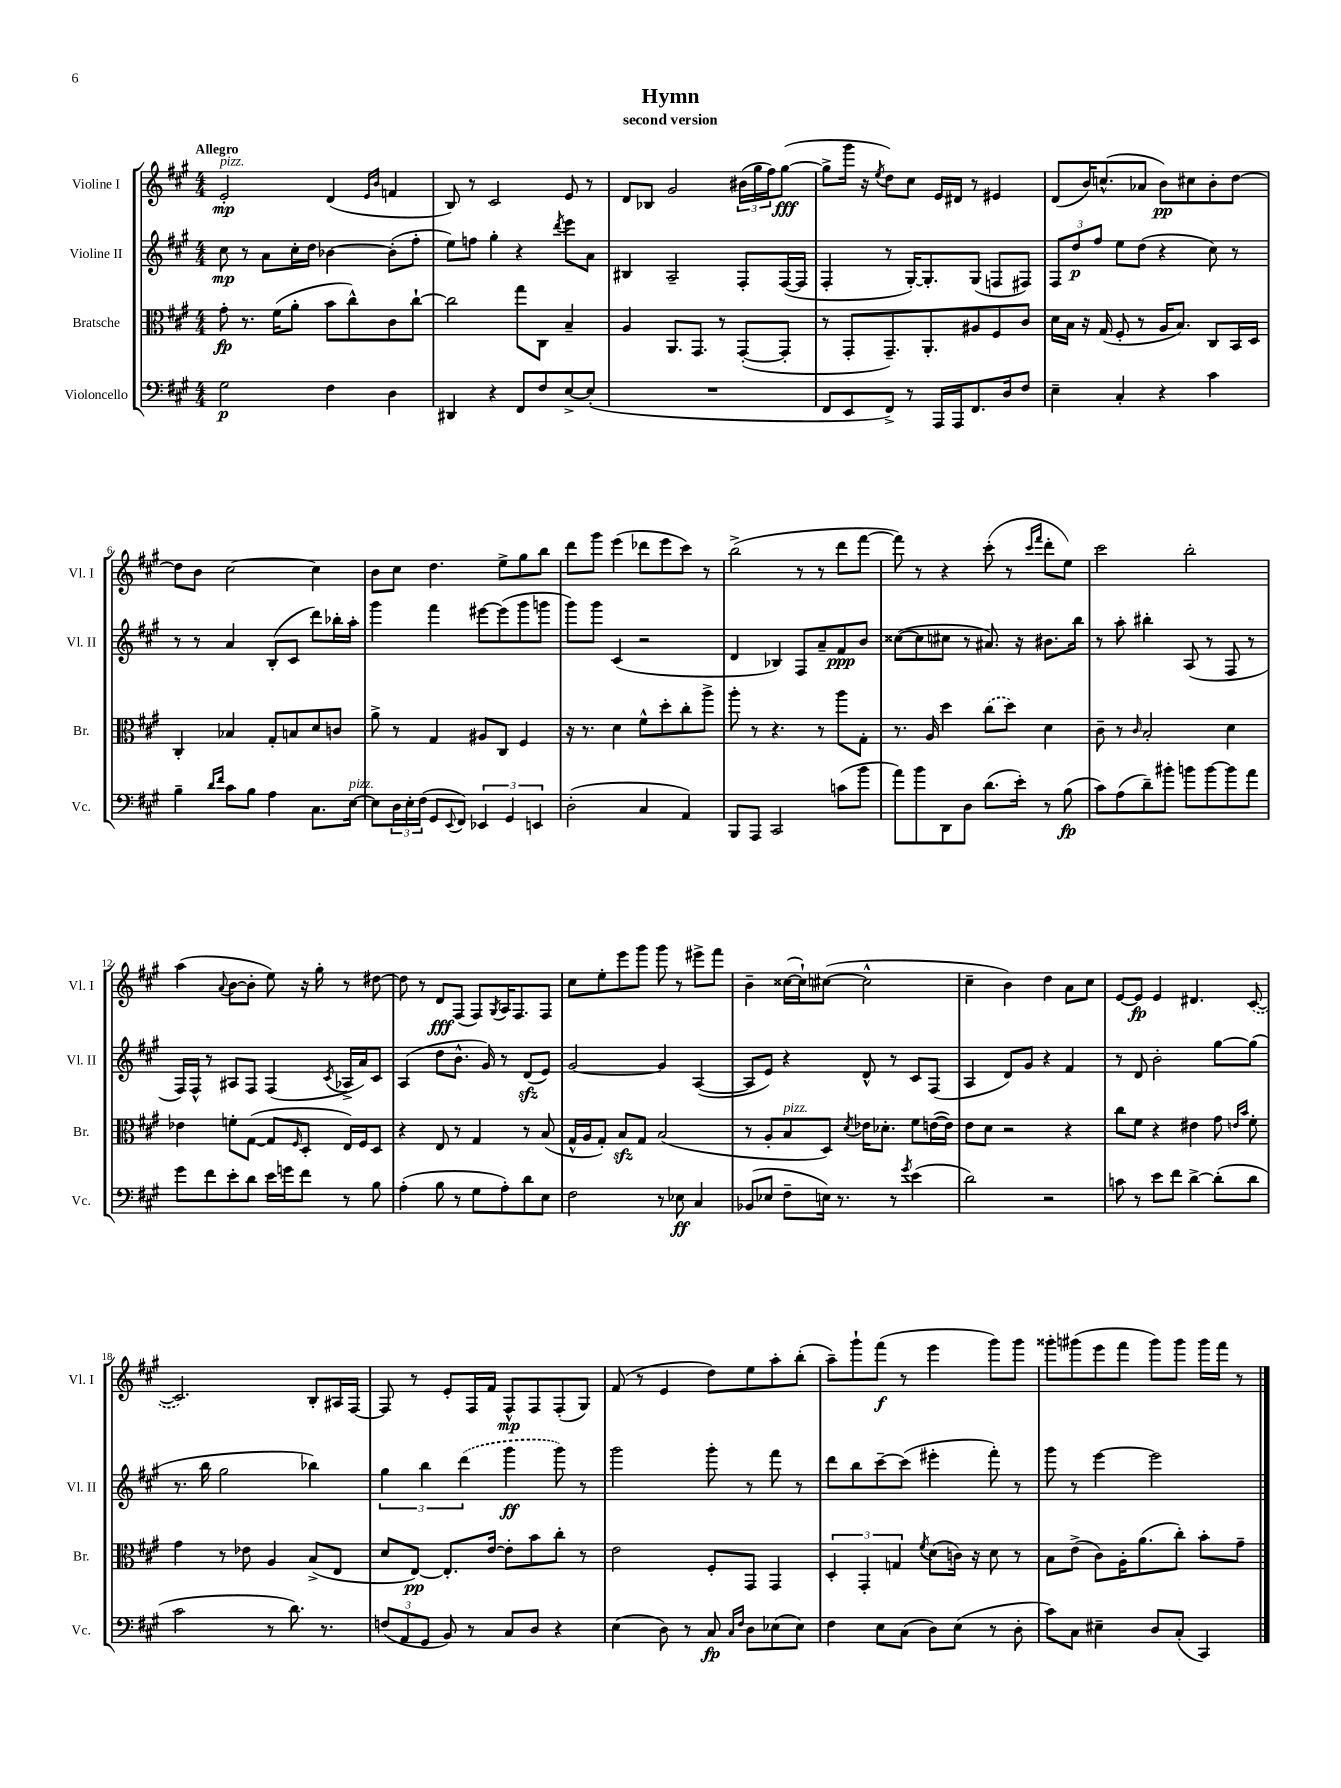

**kern	**dynam	**kern	**dynam	**kern	**dynam	**kern	**dynam
*part4	*part4	*part3	*part3	*part2	*part2	*part1	*part1
*staff4	*staff4	*staff3	*staff3	*staff2	*staff2	*staff1	*staff1
*I"Violoncello	*	*I"Bratsche	*	*I"Violine II	*	*I"Violine I	*
*I'Vc.	*	*I'Br.	*	*I'Vl. II	*	*I'Vl. I	*
*clefF4	*	*clefC3	*	*clefG2	*	*clefG2	*
*k[f#c#g#]	*	*k[f#c#g#]	*	*k[f#c#g#]	*	*k[f#c#g#]	*
*M4/4	*	*M4/4	*	*M4/4	*	*M4/4	*
=1	=1	=1	=1	=1	=1	=1	=1
!	!	!	!	!	!	!LO:TX:a:B:t=Allegro	!
!	!	!	!	!	!	!LO:TX:a:i:t=pizz.	!
2G#\	p	8g#'\	fp	8cc#\	mp	2e'/	mp
.	.	8.r	.	8r	.	.	.
.	.	.	.	8a\L	.	.	.
.	.	(16f#\KL	.	.	.	.	.
.	.	8a'\J	.	16cc#'\L	.	.	.
.	.	.	.	16dd\JJ	.	.	.
4F#\	.	8b\L	.	[4b-X\	.	(4d/	.
.	.	8cc#^^\)	.	.	.	.	.
.	.	.	.	.	.	16qqe/LL	.
.	.	.	.	.	.	16qqb/JJ	.
4D\	.	8c#\	.	(8b-'\L]	.	4fn/	.
.	.	[8cc#`\J	.	8ff#'\J	.	.	.
=2	=2	=2	=2	=2	=2	=2	=2
4DD#X/	.	2cc#\]	.	8ee\L)	.	8B/)	.
.	.	.	.	8ffn\J	.	8r	.
4r	.	.	.	4gg#'\	.	2c#/	.
8FF#/L	.	8gg#\L	.	4r	.	.	.
8F#/	.	8C#\J	.	.	.	.	.
.	.	.	.	8qddd/	.	.	.
[8E^/	.	4B~/	.	8eee\L	.	8e/	.
(8E'/J]	.	.	.	8a\J	.	8r	.
=3	=3	=3	=3	=3	=3	=3	=3
1r	.	4A/	.	4B#X/	.	8d/L	.
.	.	.	.	.	.	8B-X/J	.
.	.	8.AA/L	.	2A~/	.	2g#/	.
.	.	8.GG#/J	.	.	.	.	.
.	.	8r	.	.	.	.	.
.	.	([8GG#'/L	.	8F#'/L	.	(24b#X\LL	.
.	.	.	.	.	.	24gg#\	.
.	.	.	.	.	.	24ff#\J)	.
.	.	8GG#'/J]	.	([16F#/L	.	([8gg#\J	fff
.	.	.	.	16F#/JJ]	.	.	.
=4	=4	=4	=4	=4	=4	=4	=4
8FF#/L	.	8r	.	4F#'/	.	8gg#^\L]	.
8EE/	.	8GG#'/L	.	.	.	16ggg#\Jk	.
.	.	.	.	.	.	16r	.
.	.	.	.	.	.	8qee/	.
8FF#^/J)	.	8.GG#~/)	.	8r	.	8dd\L)	.
8r	.	.	.	[16G#'/KL)	.	8cc#\J	.
.	.	8.AA'/	.	8.G#'/]	.	.	.
16AAA/LL	.	.	.	.	.	16e/LL	.
16AAA/J	.	.	.	.	.	16d#X/JJ	.
8.FF#/	.	8A#X/	.	(8G#/J	.	8r	.
.	.	8F#/	.	8Fn/L	.	4e#X/	.
16D/k	.	.	.	.	.	.	.
8F#/J	.	8c#/J	.	8F#X/J)	.	.	.
=5	=5	=5	=5	=5	=5	=5	=5
4E~\	.	16d\LL	.	12F#/L	.	(8d/L	.
.	.	16B\JJ	.	.	.	.	.
.	.	.	.	12dd/	p	.	.
.	.	16r	.	.	.	16b/K)	.
.	.	.	.	12ff#/J	.	.	.
.	.	(16G#/	.	.	.	(8.ccn^^/	.
4C#'/	.	8F#'/	.	8ee\L	.	.	.
.	.	8r	.	(8dd\J	.	8a-X/J	.
4r	.	16A/KL	.	4r	.	8b\L)	pp
.	.	8.B/J)	.	.	.	.	.
.	.	.	.	.	.	8cc#X\	.
4c#\	.	8C#/L	.	8cc#\)	.	8b'\	.
.	.	16BB/L	.	8r	.	[8dd\J	.
.	.	16D/JJ	.	.	.	.	.
!!LO:LB:g=z
=6	=6	=6	=6	=6	=6	=6	=6
4B~\	.	4C#'/	.	8r	.	8dd\L]	.
.	.	.	.	8r	.	8b\J	.
16qqd/LL	.	.	.	.	.	.	.
16qqf#/JJ	.	.	.	.	.	.	.
8c#\L	.	4B-X/	.	4a/	.	[2cc#\	.
8B\J	.	.	.	.	.	.	.
4A\	.	8G#'/L	.	(8B'/L	.	.	.
.	.	8Bn/	.	8c#/J	.	.	.
8.C#\L	.	8d/	.	8ddd\L)	.	4cc#\]	.
.	.	8cn/J	.	16bb-X'\L	.	.	.
!LO:TX:a:i:t=pizz.	!	!	!	!	!	!	!
[16E\Jk	.	.	.	16aa'\JJ	.	.	.
=7	=7	=7	=7	=7	=7	=7	=7
8E\L]	.	8a^\	.	4ggg#\	.	8b\L	.
24D\L	.	8r	.	.	.	8cc#\J	.
24E'\	.	.	.	.	.	.	.
(24F#\JJ	.	.	.	.	.	.	.
8GG#/L	.	4G#/	.	4fff#\	.	4.dd\	.
8qqEE/	.	.	.	.	.	.	.
8FF#/J)	.	.	.	.	.	.	.
6EE-X/	.	8A#X/L	.	[8eee#X\L	.	.	.
.	.	8C#/J	.	(8eee#\]	.	8ee^\L	.
6GG#/	.	.	.	.	.	.	.
.	.	4F#/	.	8ggg#\	.	8gg#\	.
6EEn/	.	.	.	.	.	.	.
.	.	.	.	8gggn\J	.	8bb\J	.
=8	=8	=8	=8	=8	=8	=8	=8
(2D'\	.	16r	.	8ggg#\L)	.	8ddd\L	.
.	.	8.r	.	.	.	.	.
.	.	.	.	8ggg#\J	.	8ggg#\J	.
.	.	4d\	.	(4c#/	.	(4eee\	.
4C#/	.	8f#^^\L	.	2r	.	8ddd-X\L	.
.	.	8dd'\	.	.	.	8eee\	.
4AA/)	.	8cc#'\	.	.	.	8ccc#\J)	.
.	.	8aa^\J	.	.	.	8r	.
=9	=9	=9	=9	=9	=9	=9	=9
8BBB/L	.	8aa'\	.	4d/	.	(2bb^\	.
8AAA/J	.	8r	.	.	.	.	.
2CC#/	.	4.r	.	4B-X/)	.	.	.
.	.	.	.	8F#/L	.	8r	.
.	.	8r	.	8a~/	.	8r	.
(8cn\L	.	8aa\L	.	8f#/	ppp	8ddd\L	.
8b\J	.	8G#'\J	.	8b/J	.	[8fff#\J	.
=10	=10	=10	=10	=10	=10	=10	=10
8a\L)	.	8.r	.	([8cc##X\L	.	8fff#\])	.
8b\	.	.	.	8cc##\]	.	8r	.
.	.	16A/	.	.	.	.	.
8DD\	.	4dd\	.	8cc#X\J	.	4r	.
8D\J	.	.	.	8r	.	.	.
(8.d\L	.	(8cc#\L	.	8.a#X/)	.	(8ccc#'\	.
.	.	8dd\J)	.	.	.	8r	.
16e'\Jk)	.	.	.	16r	.	.	.
.	.	.	.	.	.	16qqccc#/LL	.
.	.	.	.	.	.	16qqfff#/JJ	.
8r	.	4d\	.	8.b#X\L	.	8ddd'\L	.
(8B\	fp	.	.	.	.	8ee\J)	.
.	.	.	.	16bb\Jk	.	.	.
=11	=11	=11	=11	=11	=11	=11	=11
8c#\L)	.	8c#~\	.	8r	.	2ccc#\	.
(8A\	.	8r	.	8aa'\	.	.	.
.	.	16qqc#/	.	.	.	.	.
8d~\)	.	2B'/	.	4bb#X'\	.	.	.
8b#X'\J	.	.	.	.	.	.	.
8bn\L	.	.	.	(8A/	.	2bb'\	.
[8b\	.	.	.	8r	.	.	.
8b\]	.	4d\	.	8F#/	.	.	.
8a\J	.	.	.	8r	.	.	.
!!LO:LB:g=z
=12	=12	=12	=12	=12	=12	=12	=12
8g#\L	.	4e-X\	.	16F#/LL)	.	(4aa\	.
.	.	.	.	16F#^^/JJ	.	.	.
8f#\	.	.	.	8r	.	.	.
.	.	.	.	.	.	8qqa/	.
8e'\	.	8fn'\L	.	8A#X/L	.	[8b\L	.
8d\J	.	([8G#\J	.	8F#/J	.	8b'\J]	.
16e\LL	.	8G#/L]	.	(4F#/	.	8ee\)	.
16gn\J	.	.	.	.	.	.	.
.	.	16qqF#/	.	.	.	.	.
8f#\J	.	8D'/J	.	.	.	16r	.
.	.	.	.	.	.	16gg#'\	.
.	.	.	.	8qc#/	.	.	.
8r	.	16E/LL)	.	16A-X^/LL	.	8r	.
.	.	16F#/J	.	16a/J)	.	.	.
8B\	.	8D/J	.	8c#/J	.	[8dd#X\	.
=13	=13	=13	=13	=13	=13	=13	=13
(4A'\	.	4r	.	(4A/	.	8dd#\]	.
.	.	.	.	.	.	8r	.
8B\	.	8E/	.	8dd\L	.	8d/L	fff
8r	.	8r	.	8.b^^\J	.	(8F#/J	.
8G#\L	.	4G#/	.	.	.	8F#/L)	.
.	.	.	.	16g#/)	.	.	.
.	.	.	.	.	.	8qG#/	.
8A'\)	.	.	.	8r	.	16A/K	.
.	.	.	.	.	.	8.F#/	.
8d\	.	8r	.	(8dzz/L	.	.	.
8E\J	.	(8B/	.	8e/J)	.	8F#/J	.
=14	=14	=14	=14	=14	=14	=14	=14
2F#\	.	16G#^^/LL	.	[2g#/	.	8cc#\L	.
.	.	16A/J	.	.	.	.	.
.	.	8G#'/J)	.	.	.	8ee'\	.
.	.	8Bzz/L	.	.	.	8eee\	.
.	.	8G#/J	.	.	.	8ggg#\J	.
8r	.	(2B/	.	4g#/]	.	8ggg#\	.
8E-X\	ff	.	.	.	.	8r	.
4C#/	.	.	.	([4A/	.	8eee#X^\L	.
.	.	.	.	.	.	8fff#\J	.
=15	=15	=15	=15	=15	=15	=15	=15
(8BB-X/L	.	8r	.	8A/L]	.	4b~\	.
8E-X/J	.	8A'/L	.	8e/J)	.	.	.
!	!	!LO:TX:a:i:t=pizz.	!	!	!	!	!
8F#~\L	.	8B/	.	4r	.	([16cc##X\LL	.
.	.	.	.	.	.	16cc##`\J])	.
16En\Jk)	.	8D/J)	.	.	.	([8cc#X\J	.
8.r	.	.	.	.	.	.	.
.	.	8qd/	.	.	.	.	.
.	.	16e-X\KL	.	8d^^/	.	2cc#^^\]	.
.	.	8.d-X'\J	.	.	.	.	.
8r	.	.	.	8r	.	.	.
8qg#/	.	.	.	.	.	.	.
(4e\	.	8f#\L	.	8c#/L	.	.	.
.	.	([16en\L	.	(8F#/J	.	.	.
.	.	16e\JJ])	.	.	.	.	.
=16	=16	=16	=16	=16	=16	=16	=16
2d\)	.	8e\L	.	4A/	.	4cc#~\	.
.	.	8d\J	.	.	.	.	.
.	.	2r	.	8d/L)	.	4b\)	.
.	.	.	.	8g#/J	.	.	.
2r	.	.	.	4r	.	4dd\	.
.	.	4r	.	4f#/	.	8a\L	.
.	.	.	.	.	.	8cc#\J	.
=17	=17	=17	=17	=17	=17	=17	=17
8cn\	.	8cc#\L	.	8r	.	[8e/L	.
8r	.	8f#\J	.	8d/	.	8e/J]	fp
8e\L	.	4r	.	2b'\	.	4e/	.
8f#\J	.	.	.	.	.	.	.
[4d^\	.	4e#X\	.	.	.	4.d#X/	.
(8d'\L]	.	8g#\	.	[8gg#\L	.	.	.
.	.	16qqen/LL	.	.	.	.	.
.	.	16qqb/JJ	.	.	.	.	.
8d\J	.	8f#'\	.	(8gg#\J]	.	([8c#/	.
!!LO:LB:g=z
=18	=18	=18	=18	=18	=18	=18	=18
2c#\	.	4g#\	.	8.r	.	2.c#/])	.
.	.	.	.	16bb\	.	.	.
.	.	8r	.	2gg#\	.	.	.
.	.	8e-X\	.	.	.	.	.
8r	.	4A/	.	.	.	.	.
8.d\)	.	.	.	.	.	.	.
.	.	(8B^/L	.	4bb-X\)	.	8B'/L	.
8.r	.	.	.	.	.	.	.
.	.	8E/J	.	.	.	16A#X/L	.
.	.	.	.	.	.	[16F#/JJ	.
=19	=19	=19	=19	=19	=19	=19	=19
(12Fn/L	.	8d/L	.	6gg#\	.	8F#/]	.
12AA/	.	.	.	.	.	.	.
.	.	[8E/J)	pp	.	.	8r	.
12GG#/J	.	.	.	6bb\	.	.	.
8BB/)	.	8.E'/L]	.	.	.	8e'/L	.
.	.	.	.	(6ddd\	.	.	.
8r	.	.	.	.	.	16F#/L	.
.	.	[16e/Jk	.	.	.	16f#/JJ	.
8C#/L	.	8e'\L]	.	4ggg#\	ff	8F#^^/L	mp
8D/J	.	8b\	.	.	.	8F#/	.
4r	.	8cc#'\J	.	8ggg#\)	.	(8F#'/	.
.	.	8r	.	8r	.	8G#/J)	.
=20	=20	=20	=20	=20	=20	=20	=20
(4E\	.	2e\	.	2ggg#\	.	(8f#/	.
.	.	.	.	.	.	8r	.
8D\)	.	.	.	.	.	4e/	.
8r	.	.	.	.	.	.	.
8C#/	fp	8F#'/L	.	8ggg#'\	.	8dd\L)	.
16qqC#/LL	.	.	.	.	.	.	.
16qqF#/JJ	.	.	.	.	.	.	.
8D\L	.	8GG#/J	.	8r	.	8ee\	.
(8E-X\	.	4GG#/	.	8fff#\	.	8aa'\	.
8E-\J)	.	.	.	8r	.	(8bb'\J	.
=21	=21	=21	=21	=21	=21	=21	=21
4F#\	.	6D'/	.	8ddd\L	.	8aa~\L)	.
.	.	.	.	8bb\	.	8ggg#`\	.
.	.	6GG#'/	.	.	.	.	.
8E\L	.	.	.	[8ccc#~\	.	(8fff#\J	f
.	.	6Gn/	.	.	.	.	.
(8C#\J	.	.	.	(8ccc#\J]	.	8r	.
.	.	8qf#/	.	.	.	.	.
8D\L)	.	(8d\L	.	4eee#X'\	.	4eee\	.
(8E\J	.	16cn\Jk)	.	.	.	.	.
.	.	16r	.	.	.	.	.
8r	.	8d\	.	8fff#'\)	.	8ggg#\L)	.
8D'\	.	8r	.	8r	.	8ggg#\J	.
=22	=22	=22	=22	=22	=22	=22	=22
8c#\L)	.	8B\L	.	8ggg#\	.	8ggg##X'\L	.
8C#\J	.	(8e^\J	.	8r	.	(8ggg#X\	.
4E#X~\	.	8c#\L)	.	[4eee\	.	8eee\	.
.	.	16A'\K	.	.	.	8fff#\J	.
.	.	(8.a\	.	.	.	.	.
8D/L	.	.	.	2eee\]	.	8ggg#\L)	.
(8C#'/J	.	8cc#'\J)	.	.	.	8ggg#\J	.
4CC#/)	.	8b'\L	.	.	.	16ggg#\LL	.
.	.	.	.	.	.	16fff#\JJ	.
.	.	8g#~\J	.	.	.	8r	.
==	==	==	==	==	==	==	==
*-	*-	*-	*-	*-	*-	*-	*-
